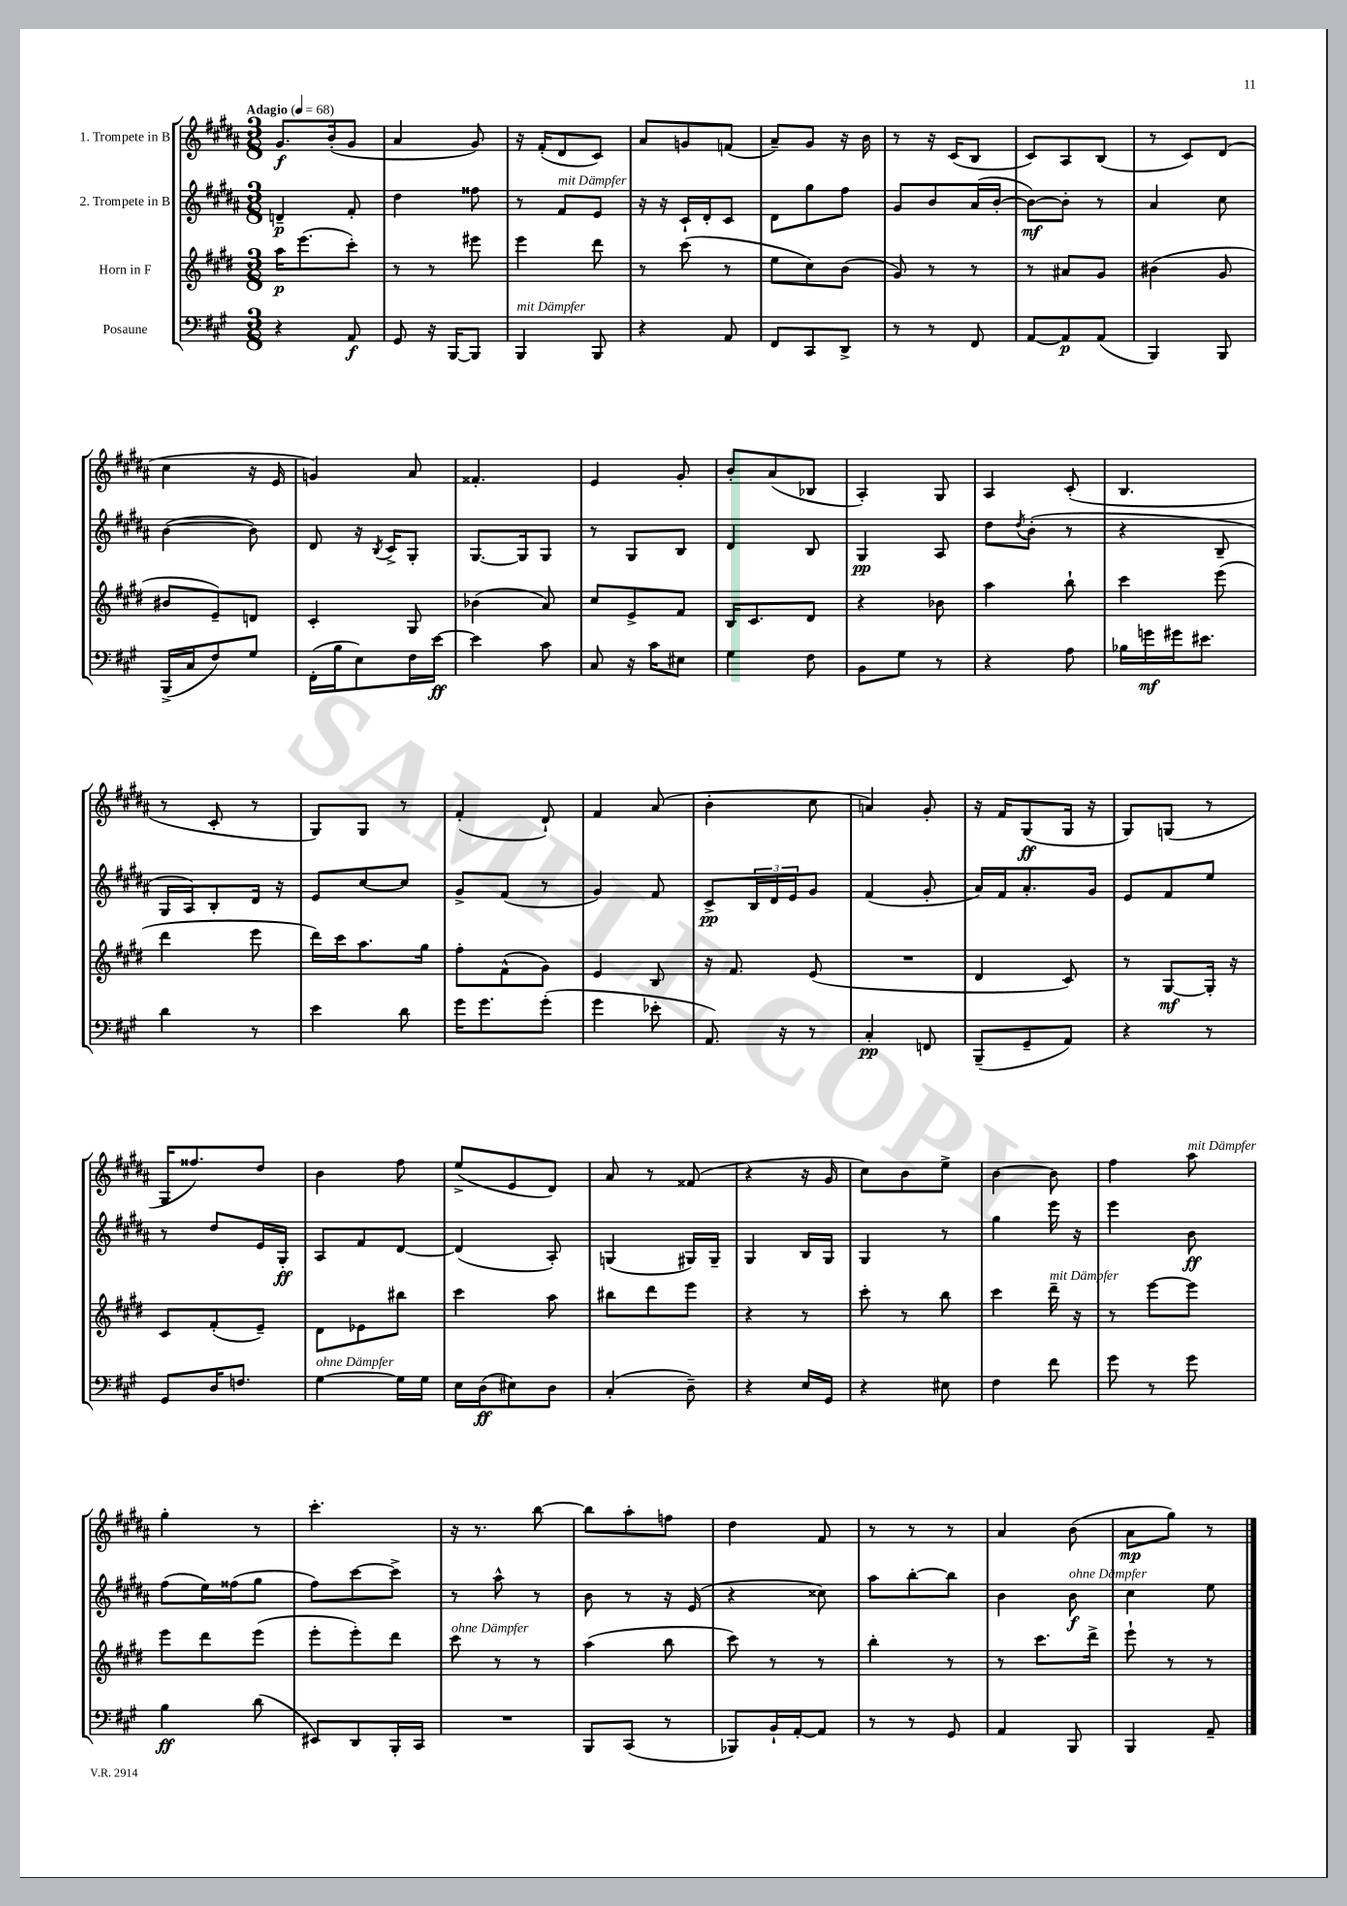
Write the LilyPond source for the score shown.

<<
\new StaffGroup <<
\new Staff = "s0" \with { instrumentName = "1. Trompete in B" } {
    \clef treble \key b \major \numericTimeSignature \time 3/8 \tempo "Adagio" 4 = 68
    gis'8.\f b'16-.( gis'8 |
    ais'4 gis'8) |
    r16 fis'16-.( dis'8 cis'8) |
    ais'8 g'8 f'8( |
    ais'8--) gis'8 r16 b'16 |
    r8 r16 cis'16( b8 |
    cis'8) ais8 b8( |
    r8 cis'8) dis'8( |
    cis''4 r16 e'16 |
    g'4) ais'8 |
    fisis'4.-. |
    e'4 gis'8-. |
    b'8-. ais'8( bes8 |
    ais4-.) gis8 |
    ais4 cis'8-.( |
    b4. |
    r8 cis'8-. r8 |
    gis8) gis8 r8 |
    fis'4-.( dis'8-!) |
    fis'4 ais'8( |
    b'4-. cis''8 |
    a'4) gis'8-. |
    r16 fis'16 gis8\ff( gis16 r16 |
    gis8) g8( r8 |
    gis16 fisis''8.) dis''8 |
    b'4 fis''8 |
    e''8->( e'8 dis'8) |
    ais'8 r8 fisis'8( |
    r4 r16 gis'16 |
    cis''8) b'8 e''8-> |
    b'4~ b'8 |
    fis''4 ais''8^\markup { \italic "mit Dämpfer" } |
    gis''4-. r8 |
    cis'''4.-. |
    r16 r8. b''8~ |
    b''8 ais''8-. f''8 |
    dis''4 fis'8 |
    r8 r8 r8 |
    ais'4 b'8( |
    ais'8\mp gis''8) r8 \bar "|." |
}
\new Staff = "s1" \with { instrumentName = "2. Trompete in B" } {
    \clef treble \key b \major \numericTimeSignature \time 3/8
    d'4--\p fis'8-. |
    dis''4 fisis''8 |
    r8 fis'8^\markup { \italic "mit Dämpfer" } e'8 |
    r16 r16 cis'16-! dis'16-. cis'8 |
    dis'8 gis''8 fis''8 |
    gis'8 b'8 ais'16( b'16~-. |
    b'8~\mf) b'8-. r8 |
    ais'4 cis''8 |
    b'4~( b'8) |
    dis'8 r16 \acciaccatura { b8 } cis'16-> gis8-. |
    gis8.~ gis16 gis8 |
    r8 gis8 b8 |
    dis'4 b8 |
    gis4\pp ais8 |
    dis''8 \acciaccatura { dis''8 } b'8-.( r8 |
    r4 b8-- |
    gis16 ais16) b8-. dis'16 r16 |
    e'8 cis''8~ cis''8 |
    gis'8-> fis'8( r8 |
    gis'4) fis'8 |
    cis'8->\pp \tuplet 3/2 { b16 dis'16 e'16 } gis'8 |
    fis'4( gis'8-. |
    ais'16) fis'16 ais'8.-. gis'16 |
    e'8 fis'8 e''8 |
    r8 dis''8 e'16 gis16-.\ff |
    ais8 fis'8 dis'8~ |
    dis'4( ais8-.) |
    g4( gis16) gis16-- |
    gis4 b16 gis16 |
    gis4 r8 |
    gis''4 e'''16 r16 |
    e'''4 b'8\ff |
    fis''8( e''16) fisis''16( gis''8 |
    fis''8) cis'''8~ cis'''8-> |
    r8 ais''8-^ r8 |
    b'8 r8 r16 e'16( |
    r4 cisis''8) |
    ais''8 b''8~-. b''8 |
    b'4 b'8\f^\markup { \italic "ohne Dämpfer" } |
    cis''4 e''8 \bar "|." |
}
\new Staff = "s2" \with { instrumentName = "Horn in F" } {
    \clef treble \key e \major \numericTimeSignature \time 3/8
    a''16\p e'''8.( cis'''8-.) |
    r8 r8 eis'''8 |
    e'''4 dis'''8 |
    r8 cis'''8( r8 |
    e''8 cis''8) b'8( |
    gis'8) r8 r8 |
    r8 ais'8 gis'8 |
    bis'4( gis'8 |
    bis'8 e'8--) d'8 |
    cis'4-. gis8 |
    bes'4( a'8) |
    cis''8 e'8-> fis'8 |
    b16 cis'8. dis'8 |
    r4 bes'8 |
    a''4 b''8-! |
    cis'''4 e'''8( |
    dis'''4 e'''8 |
    dis'''16) cis'''16 a''8. gis''16 |
    fis''8-. fis'8-^( gis'8) |
    e'4 b8 |
    r16 fis'8. e'8( |
    R4. |
    dis'4 cis'8) |
    r8 gis8~\mf gis16-. r16 |
    cis'8 fis'8-.( e'8--) |
    dis'8 ees'8 bis''8 |
    cis'''4 a''8 |
    bis''8 dis'''8 e'''8 |
    r4 r8 |
    cis'''8-. r8 b''8 |
    cis'''4 dis'''16--^\markup { \italic "mit Dämpfer" } r16 |
    r8 e'''8~ e'''8 |
    e'''8 dis'''8 e'''8( |
    e'''8-. e'''8-.) dis'''8 |
    cis'''8^\markup { \italic "ohne Dämpfer" } r8 r8 |
    a''4( b''8 |
    cis'''8) r8 r8 |
    b''4-. r8 |
    r8 cis'''8. dis'''16-> |
    e'''8-! r8 r8 \bar "|." |
}
\new Staff = "s3" \with { instrumentName = "Posaune" } {
    \clef bass \key a \major \numericTimeSignature \time 3/8
    r4 a,8\f |
    gis,8 r16 b,,16~ b,,8 |
    b,,4^\markup { \italic "mit Dämpfer" } b,,8 |
    r4 a,8 |
    fis,8 cis,8 d,8-> |
    r8 r8 fis,8 |
    a,8~ a,8\p a,8( |
    b,,4) b,,8 |
    b,,16->( cis16 fis8) gis8 |
    fis,16-.( b16 e8) fis16 e'16~\ff |
    e'4 cis'8 |
    cis8 r16 cis'16 eis8 |
    gis4 fis8 |
    b,8 gis8 r8 |
    r4 a8 |
    bes16 g'16\mf gis'16 eis'8. |
    d'4 r8 |
    e'4 d'8 |
    gis'16 gis'8. gis'8-.( |
    gis'4 ees'8-. |
    a,8.) r16 r8 |
    cis4-.\pp f,8 |
    b,,8--( gis,8-- a,8) |
    r4 r8 |
    gis,8 d16 f8. |
    gis4~^\markup { \italic "ohne Dämpfer" } gis16 gis16 |
    e16 d16\ff( eis8) d8 |
    cis4-.( d8--) |
    r4 e16 gis,16 |
    r4 eis8 |
    fis4 fis'8 |
    gis'8 r8 gis'8 |
    b4\ff d'8( |
    eis,8) d,8 b,,16-. cis,16 |
    R4. |
    b,,8 cis,8( r8 |
    bes,,8) b,16-! a,16~-. a,8 |
    r8 r8 gis,8 |
    a,4 b,,8 |
    b,,4 a,8-- \bar "|." |
}
>>
>>
\layout { \context { \Score \remove "Bar_number_engraver" } }
